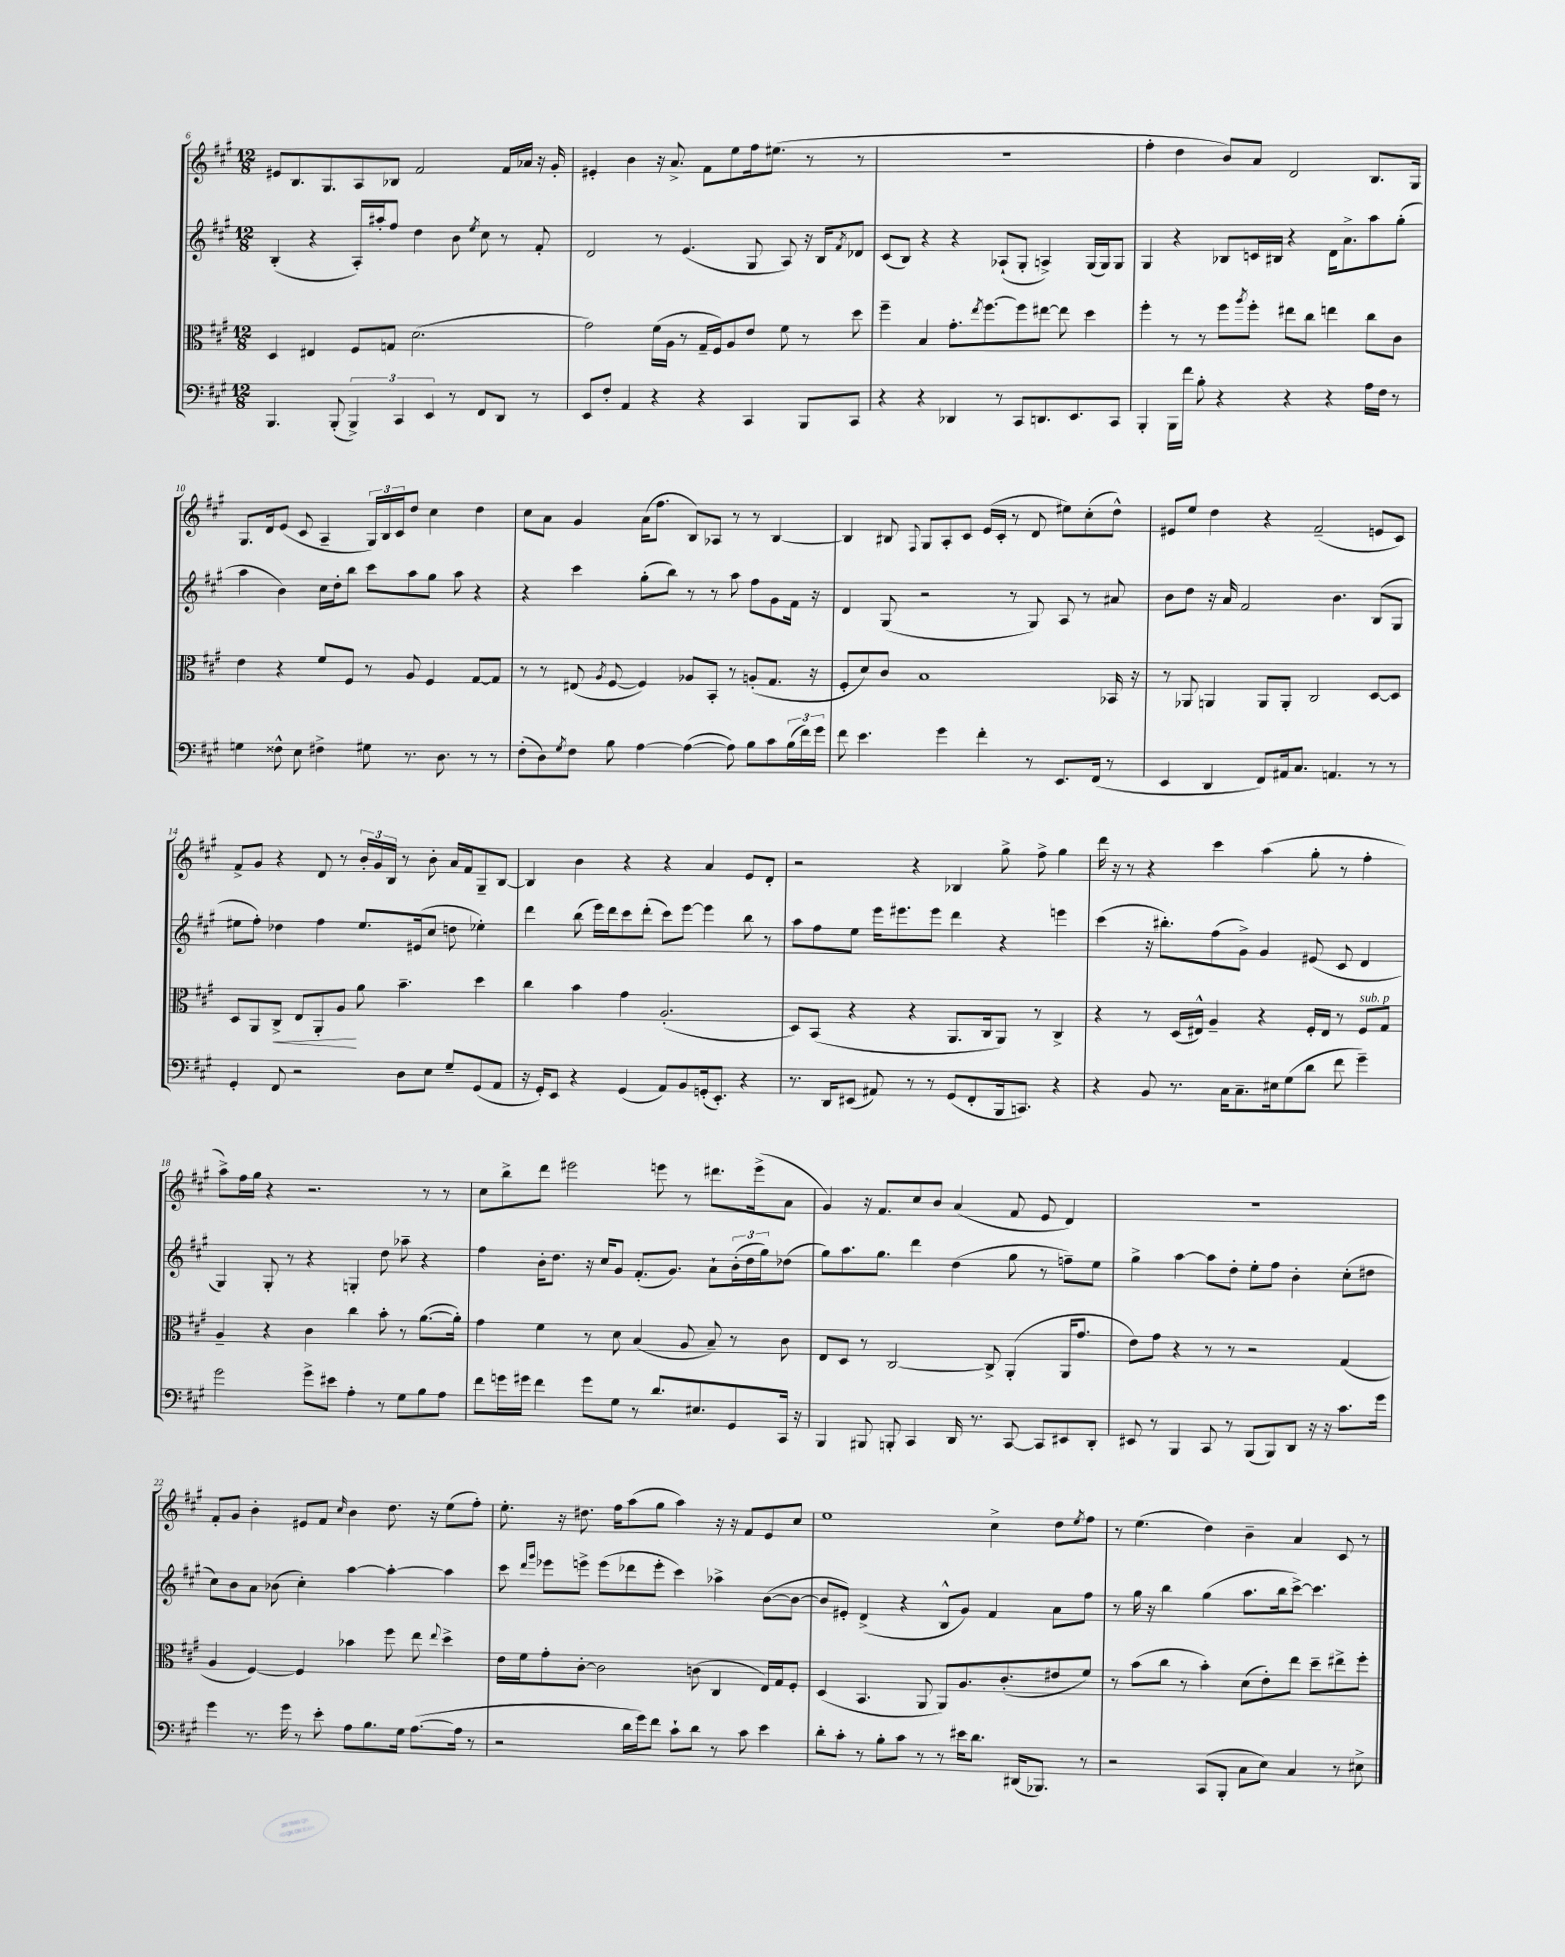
<<
\new StaffGroup <<
\new Staff = "s0" {
    \clef treble \key a \major \numericTimeSignature \time 12/8
    eis'8 b8. gis8. a8 bes8 fis'2 fis'16 aes'16 r16 gis'16-. |
    eis'4-. b'4 r16 a'8.-> fis'8 e''8 fis''16 eis''8.( r8 r8 |
    R1. |
    fis''4-. d''4 b'8) a'8 d'2 b8. gis16 |
    gis8. d'16 e'8( cis'8 a4-- \tuplet 3/2 { gis16) b16 cis'16 } d''8 cis''4 d''4 |
    cis''8 a'8 gis'4 a'16( fis''8. b8) aes8 r8 r8 b4~ |
    b4 bis8 \appoggiatura { fis8 } gis8 a8-. cis'8 e'16( cis'16-. r8 d'8 eis''8) cis''8-.( d''8-^) |
    eis'8 e''8 d''4 r4 fis'2--( e'8 cis'8) |
    fis'8-> gis'8 r4 d'8 r8 \tuplet 3/2 { b'16-. gis'16 b16 } r8 b'8-. a'16 fis'16 gis8-- b8~ |
    b4 b'4 r4 r4 a'4 e'8 d'8-. |
    r2 r4 bes4 gis''8-> fis''8-> gis''4 |
    d'''16 r16 r8 r4 cis'''4 a''4( gis''8-. r8 fis''4-. |
    a''8->) fis''16 gis''16 r4 r2. r8 r8 |
    cis''8 b''8-> d'''8 eis'''2 e'''8 r8 dis'''8. e'''16->( a'8 |
    gis'4) r16 fis'8. cis''8 b'8 a'4( fis'8 e'8 d'4) |
    R1. |
    fis'8-. gis'8 b'4-. eis'8 fis'8 \grace { cis''16 } b'4 d''8. r16 e''8( fis''8-.) |
    e''8.-. r16 dis''8. fis''16 a''8( gis''8 a''4) r16 r16 fis'8 e'8 cis''8 |
    e''1 cis''4-> d''8 \acciaccatura { e''8 } fis''8 |
    r8 e''4.( d''4) b'4-- a'4 cis'8 r8 \bar "|." |
}
\new Staff = "s1" {
    \clef treble \key a \major \numericTimeSignature \time 12/8
    b4-.( r4 a16-.) ais''16-. fis''8 d''4 b'8 \acciaccatura { e''8 } cis''8 r8 fis'8-. |
    d'2 r8 e'4.( gis8 a8) r16 b16 \acciaccatura { fis'8 } des'8 |
    cis'8( b8) r4 r4 aes8-!( gis8-. a4->) gis16( gis16) gis8 |
    gis4 r4 bes8 c'16 bis16 r4 d'16 a'8.-> a''8 gis''8-.( |
    a''4 b'4) cis''16 d''16-. b''8 cis'''8 a''8 gis''8 a''8 r4 |
    r4 cis'''4 gis''8-.( b''8) r8 r8 a''8 fis''8 gis'8 fis'16 r16 |
    d'4 gis8( r2 r8 gis8) a8 r8 ais'8 |
    b'8 d''8 r16 a'16 fis'2 b'4. b8( gis8 |
    eis''8 fis''8-.) des''4 fis''4 eis''8. eis'16( cis''8 d''8 ees''4-.) |
    d'''4 b''8( e'''16) d'''16 cis'''8 d'''8-.( cis'''8) e'''8~ e'''4 b''8 r8 |
    a''8 fis''8 e''8 e'''16 eis'''8. eis'''8 d'''4 r4 e'''4 |
    cis'''4( r16 bis''8.-.) fis''8( gis'8->) gis'4 eis'8( cis'8 d'4 |
    gis4) gis8-. r8 r4 g4-. d''8 aes''8-- r4 |
    fis''4 b'16-. d''8. r16 cis''16 gis'8 fis'8.-.( gis'8.) a'8-! \tuplet 3/2 { b'16-.( d''16 gis''16) } des''8( |
    gis''8) a''8. gis''8. d'''4 d''4( gis''8 r8 f''8--) e''8 |
    gis''4-> a''4~ a''8 d''8-. e''8-. fis''8 b'4-. cis''8-.( dis''8 |
    cis''8) b'8 a'8 bes'8( cis''4-.) a''4~ a''4~-. a''4 |
    cis'''8 \grace { d'''16 gis'''16 } ees'''8 e'''8-> e'''8( des'''8 e'''8-. cis'''4) aes''4-> b'8~( b'8~ |
    b'8 eis'8-.) d'4->( r4 b8-^ gis'8) fis'4 a'8 fis''8 |
    r8 gis''16 r16 b''4 gis''4( a''8. b''16 cis'''8~->) cis'''4. \bar "|." |
}
\new Staff = "s2" {
    \clef alto \key a \major \numericTimeSignature \time 12/8
    d4 eis4 fis8 g8 d'2.( |
    gis'2) fis'16( a16 r8 gis16-- fis16) a8 e'8 fis'8 r8 d''8 |
    fis''4-- b4 gis'8.-. \acciaccatura { e''8 } fis''8.~ fis''8 eis''8~ eis''8 d''4 |
    fis''4-. r8 r8 fis''8 \acciaccatura { a''8 } fis''8-. eis''8 cis''8 e''4 cis''8 cis'8 |
    e'4 r4 fis'8 fis8 r8 a8 fis4 gis8~ gis8 |
    r8 r8 eis8( \acciaccatura { a8 } fis8~ fis4) aes8 b,8-. r8 a8-.( gis8. r16 |
    fis8-. d'8) cis'8 b1 bes,16 r16 |
    r8 aes,8 a,4 a,8 a,8-. cis2 d8~ d8 |
    d8 a,8 cis8->\< e8 a,8-. a8\! a'8 b'4.-- d''4 |
    cis''4 b'4 gis'4 a2.-.( |
    d8) b,8( r4 r4 a,8. cis16 a,8) r8 cis4-> |
    r4 r8 d16( eis16-^) a4-- r4 fis16-. eis16 r8 fis8^\markup { \italic "sub. p" } gis8 |
    a4-- r4 cis'4 cis''4 b'8-. r8 a'8.~( a'16-.) |
    gis'4 fis'4 r8 d'8 b4( a8 b8--) r8 cis'8 |
    e8 d8 r8 cis2~ cis8-> a,4-.( a,16 gis'8. |
    e'8) gis'8 r4 r8 r8 r2 gis4( |
    a4 fis4~) fis4 bes'4 fis''8 e''8 \appoggiatura { e''8 } d''4-> |
    e'16 fis'16 gis'8-. cis'8~-. cis'2 c'8( cis4 e16) gis16 fis8-. |
    d4( b,4. a,8 a,8) a8. cis'8.-.( eis'8 fis'8) |
    r8 b'8( cis''8 r8 b'4-.) d'8( e'8-.) e''8 d''8-- eis''8-> fis''8-. \bar "|." |
}
\new Staff = "s3" {
    \clef bass \key a \major \numericTimeSignature \time 12/8
    b,,4. b,,8-.( \tuplet 3/2 { b,,4->) cis,4 e,4 } r8 fis,8 d,8 r8 |
    e,8 fis8-. a,4 r4 r4 cis,4 b,,8 cis,8 |
    r4 r4 des,4 r8 cis,8 d,8. e,8. cis,8 |
    b,,4-. b,,16 fis'16 b8-. r4 r4 r4 a16 fis16 r8 |
    g4 fisis8-^ e8 fis4-> gis8 r8. d8. r8 r8 |
    fis8-.( d8) \acciaccatura { gis8 } fis8 b8 a4~ a4~( a8) b8 cis'8 \tuplet 3/2 { b16( fis'16) gis'16 } |
    fis'8 e'4. gis'4 fis'4-. r8 e,8. fis,16( r8 |
    e,4 d,4 fis,8) ais,16 cis8. a,4. r8 r8 |
    gis,4-. fis,8 r2 d8 e8 gis8-- gis,8( a,8 |
    r16 gis,16-.) e,8 r4 gis,4( a,8) b,8 g,16-.( e,8.-.) r4 |
    r8. d,16 eis,8( ais,8) r8 r8 gis,8( fis,8-. b,,16 c,8.) r4 |
    r4 b,8 r8. cis16 cis8.-- eis16 gis8( d'8 fis'8 gis'4--) |
    gis'2 gis'8-> eis'8 a4-. r8 gis8 b8 a8 |
    fis'8 g'16 gis'16 fis'4 gis'8 gis8 r8 d'8. eis8. gis,8 cis,16 r16 |
    b,,4 bis,,8 b,,8-. cis,4 d,16 r8. cis,8~ cis,8 eis,8 d,8-. |
    eis,8 r8 b,,4 cis,8 r8 b,,8( b,,8) d,8 r16 r16 cis'8. gis'16 |
    gis'4 r8. gis'16 r8 e'8-. a8 b8. gis16 a8.~( a16 r8 |
    r2 d'16 gis'16) fis'8 cis'8-! d'8 r8 cis'8 e'4 |
    d'8-. cis'8-. r8 b8-. cis'8 r8 r8 eis'16 d'8. dis,16( bes,,8.) r8 |
    r2 cis,8( b,,8-. cis8 e8) cis4 r8 eis8-> \bar "|." |
}
>>
>>
\layout { \context { \Score currentBarNumber = #6 } }
